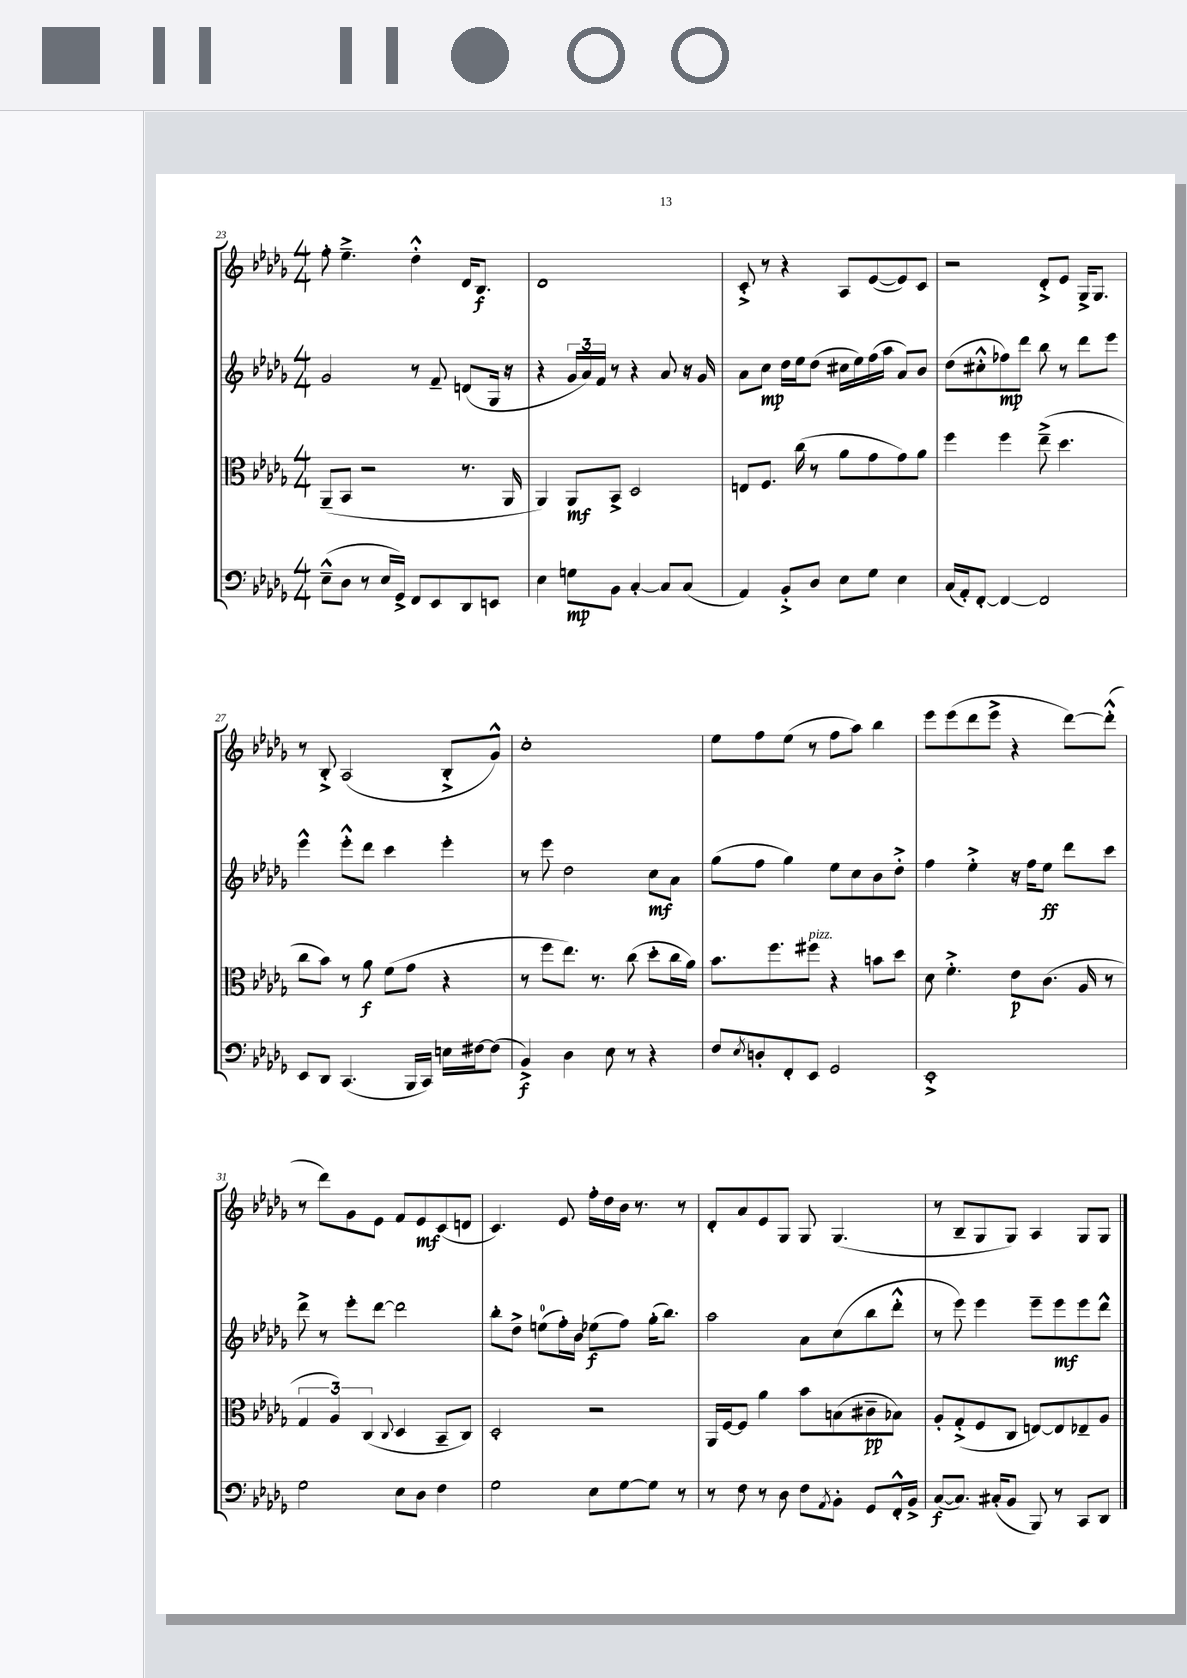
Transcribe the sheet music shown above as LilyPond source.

<<
\new StaffGroup <<
\new Staff = "s0" {
    \clef treble \key des \major \numericTimeSignature \time 4/4
    f''8-. ees''4.---> des''4-.-^ des'16 bes8.\f |
    des'1 |
    c'8-.-> r8 r4 aes8 ees'8~( ees'8) c'8 |
    r2 des'8-.-> ees'8 ges16-> ges8. |
    r8 bes8-.-> aes2( bes8-.-> ges'8-^) |
    c''1-. |
    ees''8 f''8 ees''8( r8 f''8 aes''8) bes''4 |
    ees'''8 ees'''8( des'''8 ees'''8-> r4 des'''8~) des'''8-.-^( |
    r8 des'''8) ges'8 ees'8 f'8 ees'8\mf c'8( d'8 |
    c'4.) ees'8 f''16-. des''16 bes'16 r8. r8 |
    des'8-. aes'8 ees'8 ges8 ges8 ges4.( |
    r8 bes8-- ges8 ges8) aes4 ges8 ges8 \bar "|." |
}
\new Staff = "s1" {
    \clef treble \key des \major \numericTimeSignature \time 4/4
    ges'2 r8 f'8-- d'8( ges16 r16 |
    r4 \tuplet 3/2 { ges'16 aes'16) f'16 } r8 r4 aes'8 r16 ges'16 |
    aes'8 c''8\mp des''16 ees''16 des''8( cis''16 ees''16) f''16( aes''16 aes'8) bes'8 |
    des''8( cis''8-.-^ fes''8\mp) des'''8 bes''8 r8 des'''8 ees'''8 |
    ees'''4-^ ees'''8-.-^ des'''8 c'''4 ees'''4-. |
    r8 ees'''8 des''2 c''8\mf aes'8 |
    ges''8( f''8 ges''4) ees''8 c''8 bes'8 des''8-.-> |
    f''4 ees''4-.-> r16 f''16 ees''8\ff des'''8 c'''8 |
    des'''8-> r8 ees'''8-. des'''8~ des'''2 |
    bes''8-. des''8-> e''8-0( f''16-.) bes'16 ees''8\f( f''8) ges''16-.( bes''8.) |
    aes''2 aes'8 c''8( bes''8 des'''8-.-^ |
    r8 ees'''8) ees'''4 ees'''8-- ees'''8\mf ees'''8 des'''8-^ \bar "|." |
}
\new Staff = "s2" {
    \clef alto \key des \major \numericTimeSignature \time 4/4
    aes,8--( bes,8 r2 r8. aes,16 |
    aes,4) aes,8\mf bes,8-> des2 |
    e8 f8. c''16( r8 aes'8 ges'8 ges'8) aes'8 |
    f''4 f''4 ees''8--->( des''4. |
    c''8 bes'8) r8 aes'8\f f'8( ges'8 r4 |
    r8 f''8 ees''8.) r8. c''8( des''8-. c''16 aes'16) |
    bes'8. f''8. fis''8^\markup { \italic "pizz." } r4 b'8 des''8 |
    des'8 f'4.-.-> ees'8\p c'8.( aes16 r8 |
    \tuplet 3/2 { ges4 aes4) c4( } \appoggiatura { c8 } des4 bes,8-- c8) |
    des2-. r2 |
    aes,16 f16~ f8 aes'4 bes'8 b8( cis'8--\pp bes8) |
    aes8-. ges8-.->( f8 c8 e8~) e8 ees8-- aes8 \bar "|." |
}
\new Staff = "s3" {
    \clef bass \key des \major \numericTimeSignature \time 4/4
    ees8---^( des8 r8 ees16 ges,16->) f,8 ees,8 des,8 e,8 |
    ees4 g8\mp bes,8 c4~-. c8 c8( |
    aes,4) bes,8-.-> des8 ees8 ges8 ees4 |
    c16( aes,16-.) f,8~-. f,4~ f,2 |
    ees,8 des,8 c,4.( bes,,16 c,16) e16 fis16~ fis8( |
    bes,4->\f) des4 ees8 r8 r4 |
    f8 \acciaccatura { ees8 } d8-. f,8-. ees,8 ges,2 |
    ees,1-.-> |
    ges2 ees8 des8 f4 |
    ges2 ees8 ges8~ ges8 r8 |
    r8 f8 r8 des8 f8 \acciaccatura { aes,8 } bes,8-. ges,8 f,16-.-^ bes,16-> |
    c8~\f( c8.) cis16-.( bes,8 bes,,8) r8 c,8 des,8 \bar "|." |
}
>>
>>
\layout { \context { \Score currentBarNumber = #23 } }
